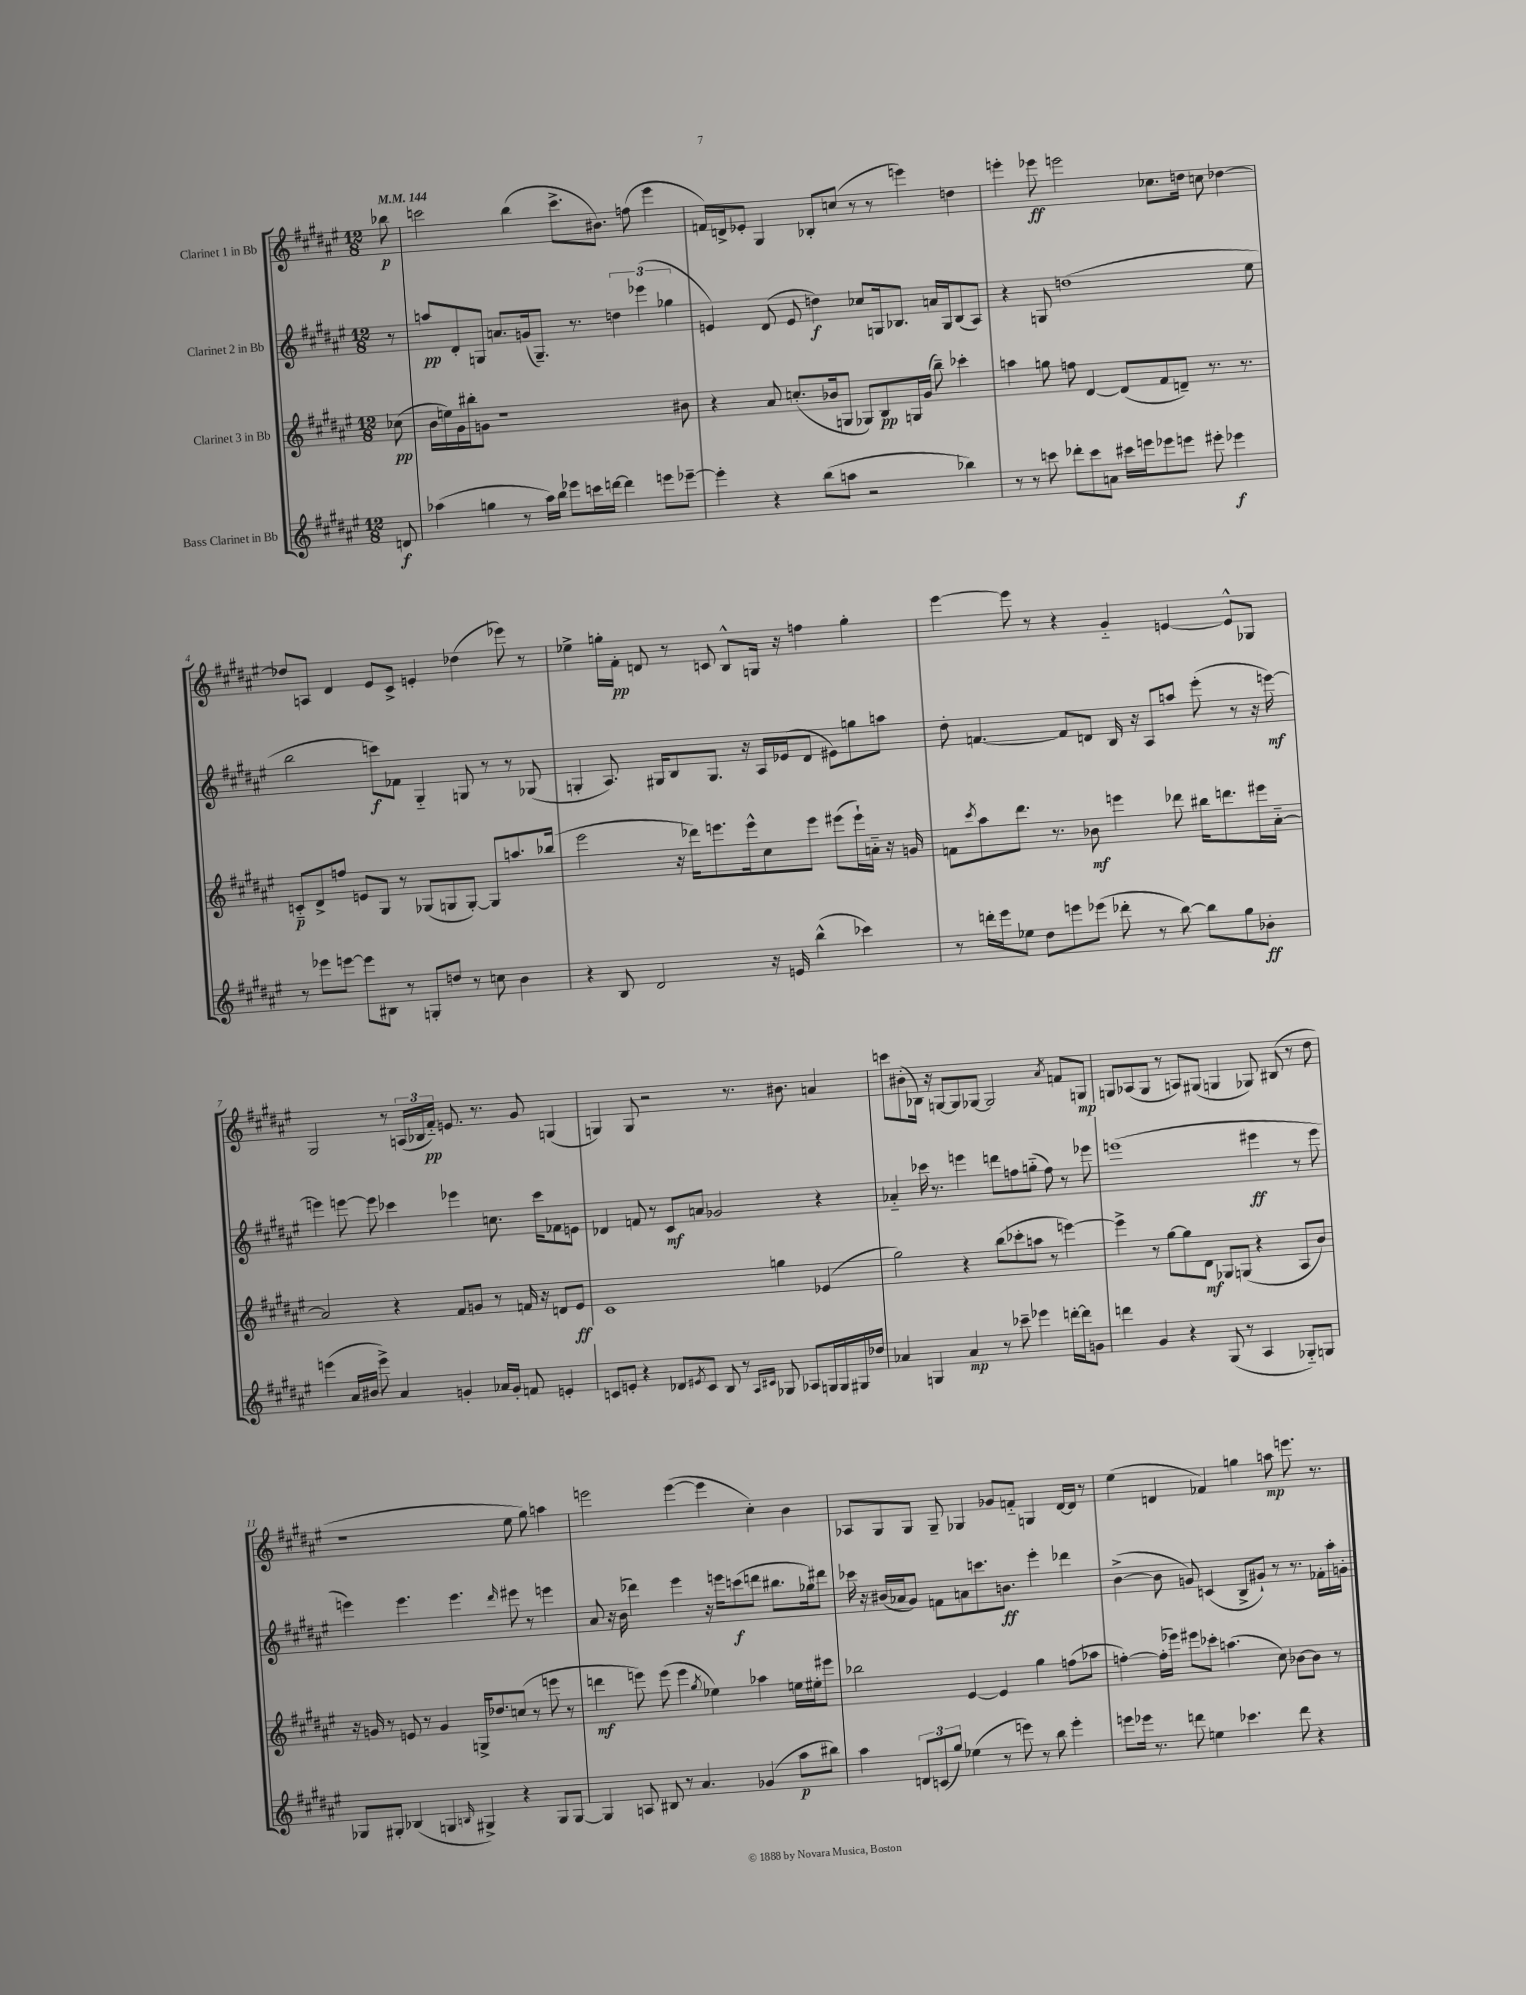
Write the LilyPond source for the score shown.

<<
\new StaffGroup <<
\new Staff = "s0" \with { instrumentName = "Clarinet 1 in Bb" } {
    \clef treble \key fis \major \numericTimeSignature \time 12/8 \partial 8 \tempo 4 = 144
    bes''8\p |
    c'''2 b''4( c'''8.-> bis'8.) f''8( eis'''4 |
    f'16) d'16-> ees'8-. gis4 bes8-. c''8( r8 r8 e'''4) d''4 |
    e'''4-. ees'''8\ff e'''2 ces''8. d''16 c''8 des''4~ |
    des''8 a8 dis'4 eis'8 cis'8-> e'4-. des''4( ees'''8) r8 |
    ees''4-> g''16-. fis'16-.\pp d'8 r8 c'8 b8-^ g16 r16 f''4 g''4-. |
    eis'''4~ eis'''8 r8 r4 gis'4-_ e'4~ e'8-^ ges8 |
    gis2 r8 \tuplet 3/2 { a16( bes16 fis'16-_\pp) } e'8. r8. gis'8 g4( |
    g4) g8 r2 r8. bis'8. a'4 |
    c'''8 bis'8-.( bes16) r16 g8~ g8 ges8~ ges2 \acciaccatura { ais'8 } f'8 g8\mp |
    g8 aes8( g8 r8 a8) gis8( g4 ges8) bis8( r8 dis''8 |
    r1 eis''8 gis''8) a''4 |
    e'''2 e'''4~( e'''4 cis''4-.) b'4 |
    aes8 gis8 gis8 gis8-- ges4 ges'8 f'8-_ g4 dis'16~ dis'16 r8 |
    eis''4( d'4 fes'4) g''4 a''8\mp e'''8. r8. \bar "|." |
}
\new Staff = "s1" \with { instrumentName = "Clarinet 2 in Bb" } {
    \clef treble \key fis \major \numericTimeSignature \time 12/8 \partial 8
    r8 |
    a''8\pp dis'8-. g8 a'8. g'16( g8.--) r8. \tuplet 3/2 { d''4 ees'''4( ges''4 } |
    e'4) dis'8( e'8 d''4\f) ces''8 g16 bes8. a'16 g16 bes8( ais8) |
    r4 g8 d''1( eis''8 |
    b''2 c'''8\f) fes'8 gis4-_ g8 r8 r8 ges8( |
    g4-. ais8.) gis16 b8 gis8. r16 ais16 ees'16( dis'8 eis'8) g''8 a''8 |
    dis''8-. f'4.~ f'8 d'8 b16 r16 ais8 a''8 eis'''8-.( r8 r16 e'''16~\mf) |
    e'''4 e'''8~ e'''8 ces'''4 ees'''4 c''8. ces'''16 fes'8 e'8 |
    des'4 f'8 r8 cis'8\mf a'8 ges'2 r4 |
    aes'4-_ ces'''16 r8. e'''4 d'''8 f''8 g''8-_( f''8) r8 ees'''8 |
    e'''1( eis'''4\ff r8 eis'''8 |
    e'''4) e'''4. e'''4. \grace { dis'''16 } eis'''8 r8 e'''4 |
    ais'8 r16 b'16( des'''4) eis'''4 r16 e'''16 c'''8\f( d'''8 bis''8. ges''16) dis'''8 |
    ces'''16 r16 bis'16( aes'16 gis'8) f'8 a'8 c'''8. b'8.\ff eis'''4-. des'''4 |
    b'4~->( b'8 g'8) c'4( b8-> gis'8-!) r8 r8. fes'16-. ais''16-. g'16-. \bar "|." |
}
\new Staff = "s2" \with { instrumentName = "Clarinet 3 in Bb" } {
    \clef treble \key fis \major \numericTimeSignature \time 12/8 \partial 8
    ces''8\pp( |
    b'16 e''16) gis'16 bis''16-. g'8 r1 bis'8 |
    r4 ais'8 c''8.-.( bes'16 g8 ges8) b8\pp g16 gis'16( b''8--) ces'''4-. |
    a''4 g''8 f''8 dis'4~ dis'8( fis'8 d'8--) r8. r8. |
    c'8-_\p dis'8-> f''8 e'8 gis8 r8 ges8( g8 g8~-.) g8 a''8. bes''16( |
    eis'''2 r16 des'''16) e'''8. e'''16-^ cis''8 e'''8 eis'''8( eis'''16-!) a'16-_ r16 g'16 |
    f'8 \acciaccatura { cis'''8 } ais''8 dis'''8. r8. bes'8\mf e'''4 des'''8 bis''16 d'''8. eis'''16 ais'16~-_ |
    ais'2 r4 fis'8 g'8 r8 f'16 r16 d'8 eis'8\ff |
    cis'1 g''4 ees'4( |
    gis''2) r4 b''8( ces'''8-. a''8 r8 e'''4~) |
    e'''4-> r8 gis''8~ gis''8 dis'8\mf ges8 g8( r4 ais8 b'8) |
    r16 g'16 r8 e'8 r8 g'4 g16-> des''8. c''8( r8 e'''8 r8 |
    d'''4\mf e'''8) e'''8( e'''4 \acciaccatura { gis''8 } ees''4) aes''4 e''16 eis''16-. eis'''8 |
    bes''2 eis'4~ eis'4 gis''4 f''8( aes''8 |
    f''4~-.) f''16-.( ees'''16) eis'''8 ces'''8-. a''4.( cis''8) bes'8~ bes'8 r8 \bar "|." |
}
\new Staff = "s3" \with { instrumentName = "Bass Clarinet in Bb" } {
    \clef treble \key fis \major \numericTimeSignature \time 12/8 \partial 8
    d'8\f |
    aes''4( g''4 r8 aes''16) b''16 ees'''8 c'''16 d'''16~ d'''4 e'''8 ees'''8~-- |
    ees'''4-. r4 b''8( a''8 r2 bes''4) |
    r8 r8 c'''8 des'''8-. c'''8 a'8 cis'''16 e'''16 ees'''8 e'''8 eis'''8-. ees'''4\f |
    r8 ees'''8 e'''8~ e'''8 bis8 r8 g8-. d''8 r8 c''8 b'4 |
    r4 b8 dis'2 r16 e'16 b''4-^( ces'''4) |
    r8 d'''16-. eis'''16 ees''8 dis''8 e'''8 ees'''8( des'''8-. r8 b''8~) b''8 gis''8 bes'8-.\ff |
    e'''4( ais'16 bis'16 e'''8->) ais'4 g'4-. aes'16 g'16-. f'8 e'4-. |
    c'8 e'8-. r4 des'8 \acciaccatura { eis'8 } c'8 b8 r8 \grace { ais16 cis'16 } ges8 aes8 g16 g16 gis16 des''16 |
    aes'4 g4 aes'4\mp r8 ces'''8-- ees'''4 d'''16~-. d'''16 g'8 |
    d'''4 gis'4 r4 gis8( r8 ais4 ges8-_) g8 |
    ges8 gis8-. bes4( g4 \grace { b16 } gis4->) r4 gis8 gis8~ |
    gis4 a8 bis8 r8 ais'4. ges'4( ais''8\p bis''8) |
    ais''4 \tuplet 3/2 { d'8 c'8( gis''8) } ees''4( r8 e'''8) r8 b''8 e'''4-. |
    e'''8 ees'''16 r8. d'''8 e''4 ces'''4. d'''8 r4 \bar "|." |
}
>>
>>
